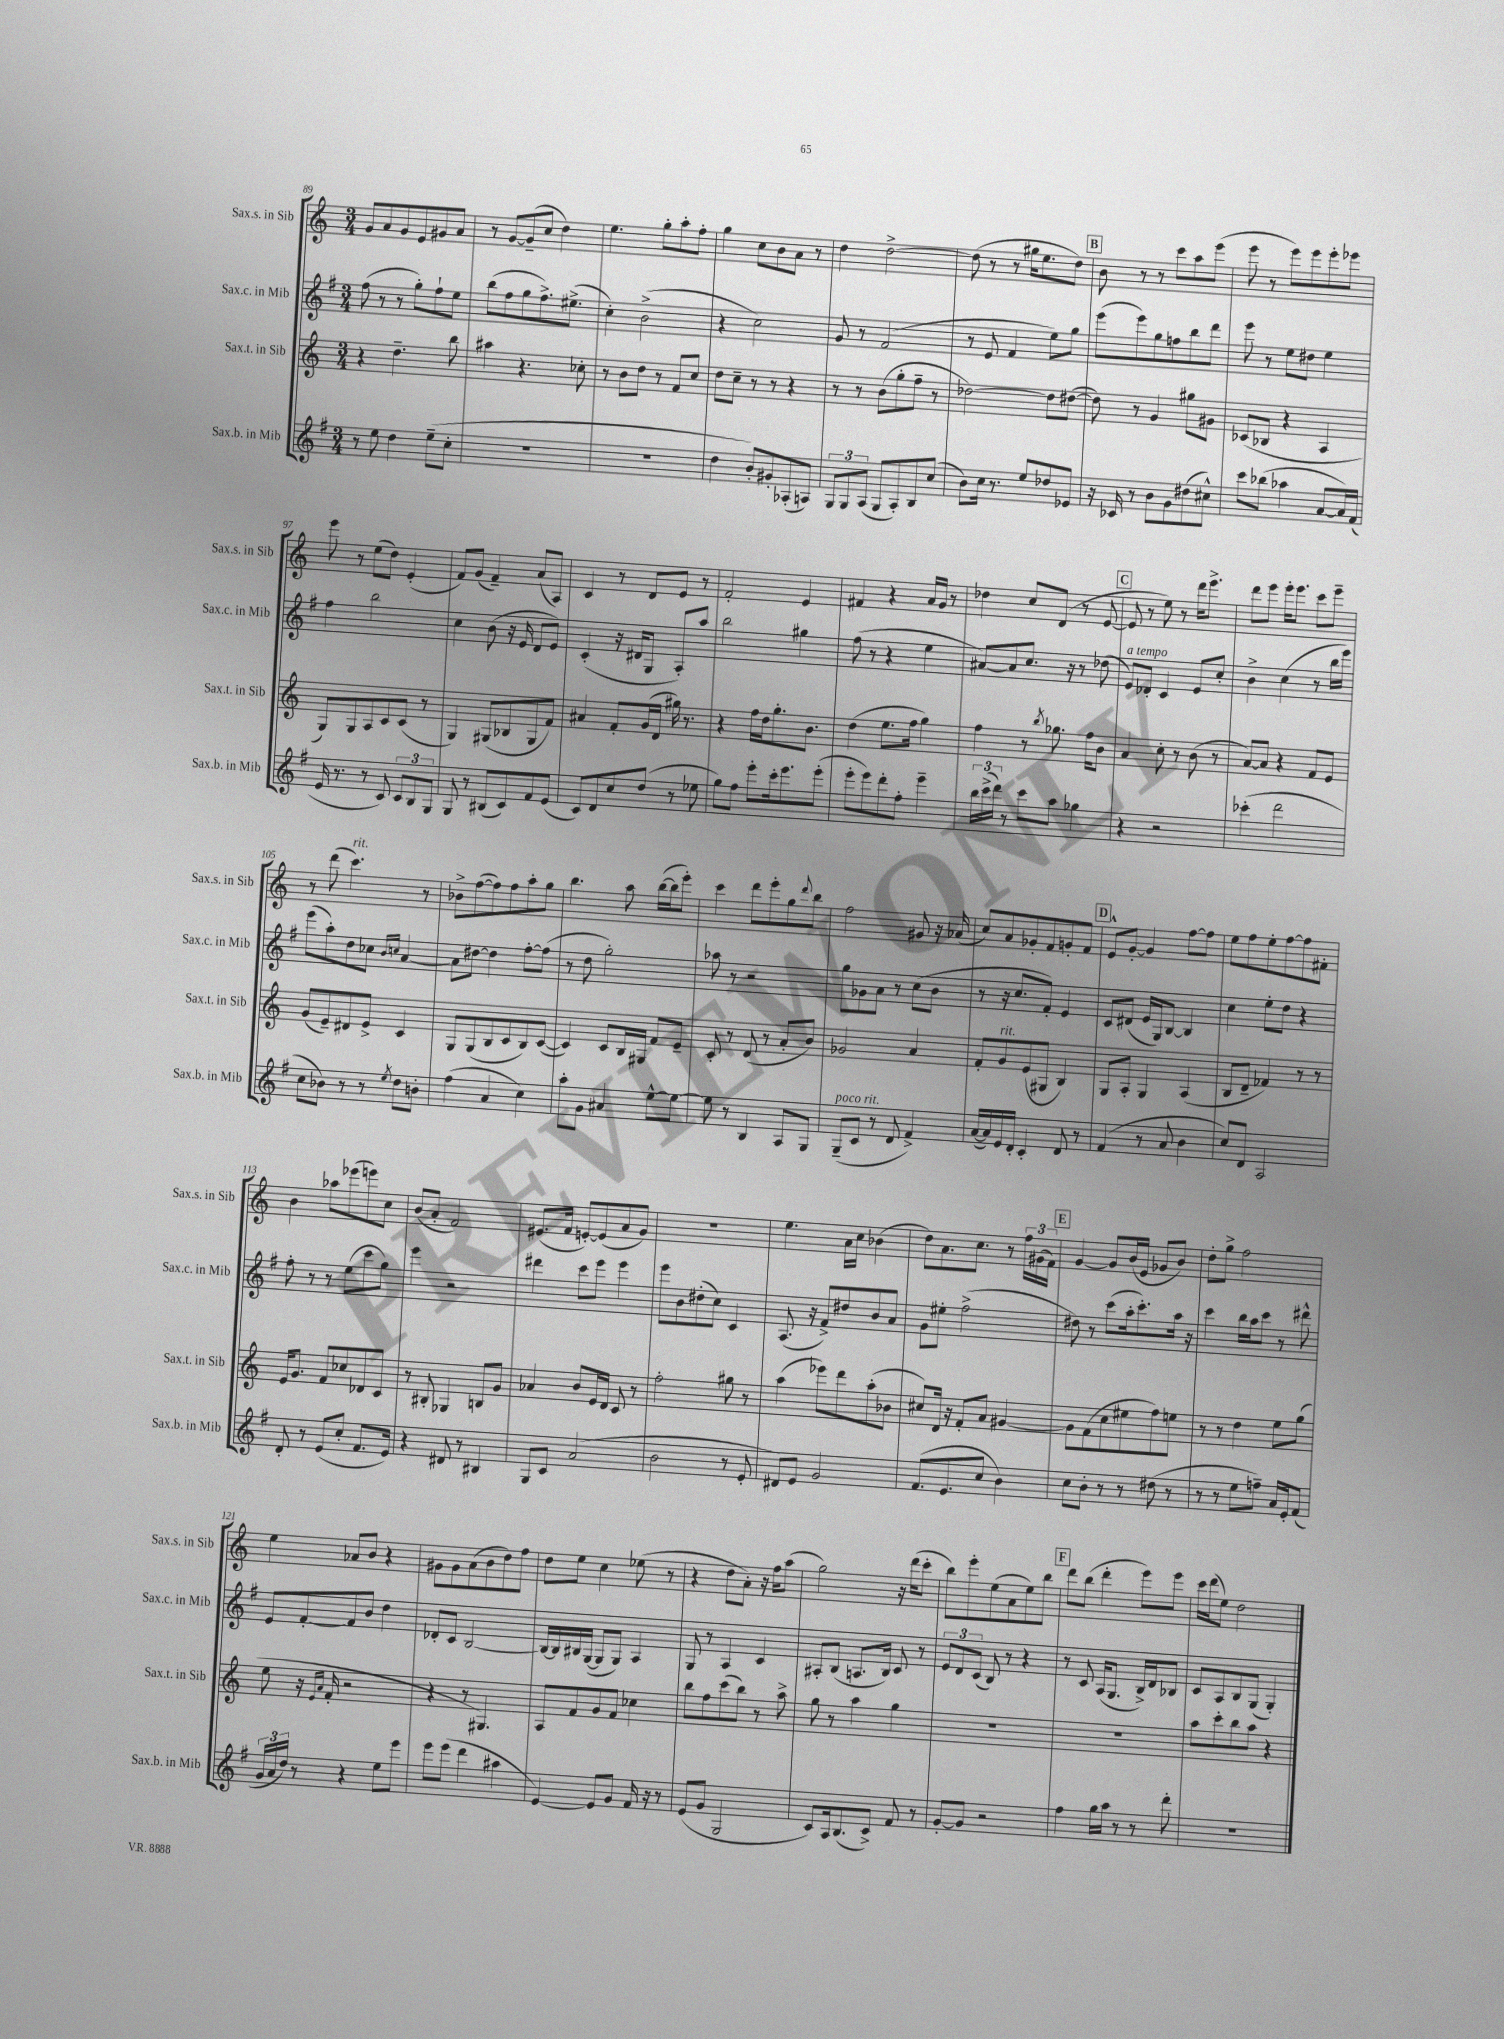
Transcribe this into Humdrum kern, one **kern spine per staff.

**kern	**kern	**kern	**kern
*staff4	*staff3	*staff2	*staff1
*clefG2	*clefG2	*clefG2	*clefG2
*k[f#]	*k[]	*k[f#]	*k[]
*M3/4	*M3/4	*M3/4	*M3/4
8r	4r	(8ff#	8g
8ee	.	8r	8a
4dd	4.dd~	8r	8g
.	.	8gg')	8e
(8ee~	.	8ff#`	8g#
8cc'	8bb	8ee	8a
=	=	=	=
2.r	4aa#	(8bb	8r
.	.	8ff#	[8g
.	4.r	8gg	(8g~]
.	.	8.ff#^)	8cc
.	.	.	4dd)
.	.	(8.ee#^	.
.	8cc-'	.	.
=	=	=	=
2.r	8r	4cc')	4.ee
.	8b	.	.
.	8dd	(2b^	.
.	8r	.	8gg'
.	8f	.	8aa'
.	8cc	.	8ff'
=	=	=	=
4dd	8dd	4r	4gg
.	8cc~	.	.
8b')	8r	2cc)	8cc
8g#'	8r	.	8b
(8A-'	4r	.	8a
8A)	.	.	8r
=	=	=	=
12G	8r	8g	4dd
12G	.	.	.
.	8r	8r	.
(12A	.	.	.
8G	(8b	(2f#	[2dd^
8A')	8gg'	.	.
8B	8ff~	.	.
(8cc	8r	.	.
=	=	=	=
8b)	[2dd-)	8r	(8dd]
16cc	.	8e	8r
8.r	.	.	.
.	.	4f#	8r
8ee	.	.	16gg#
.	.	.	8.ee
8dd-	8dd-]	8ee)	.
8e-	([8dd#	8gg	8dd)
=	=	=	=
16r	8dd#])	(8eee	8b
16c-	.	.	.
8r	8r	8eee)	8r
8b	4g	8gg	8r
8g	.	8ff	8ccc
(8dd#	8gg#	8bb	8aa
8cc#^^)	8g#	8ddd	(8eee
=	=	=	=
8ccc	(8c-	8eee	8eee
(8bb-	8B-	8r	8r
4aa-	4r	8ee	8eee)
.	.	8dd#	8eee
[8a	4A	4ee	8eee'
16a])	.	.	8eee-
(16f#	.	.	.
=	=	=	=
16e	8G)	4ff#	8eee
8.r	.	.	.
.	8G	.	8r
8r	8A	2bb	(8ee
8c)	8c	.	8dd)
12c	(8c	.	(4e'
12B	.	.	.
.	8r	.	.
12G	.	.	.
=	=	=	=
8G	4G)	4cc	8f)
8r	.	.	(8g
(8B#	(8G#	(8b	4f~)
8c)	8B-	16r	.
.	.	16e	.
8f#	8G#	8d	(8a
(8e	8f)	8e)	8A)
=	=	=	=
8c)	4a#	(4c'	4c
8d	.	.	.
8cc	8f'	16r	8r
.	.	16d#	.
(8dd	(16g	8G	8d
.	16d	.	.
8r	16gg#)	8A')	8e
.	8.r	.	.
8ee-	.	8aa	8r
=	=	=	=
8gg)	4r	2bb	2f'
8ff#	.	.	.
8eee'	16ff	.	.
.	16dd	.	.
16ccc'	8.gg'	.	.
8.eee	.	.	.
.	.	4gg#	4e
.	8.b	.	.
(8eee'	.	.	.
=	=	=	=
8eee'	(4dd	(8ff#	4f#
8eee)	.	8r	.
8ddd'	8.ee	4r	4r
8ff#'	.	.	.
.	16ff	.	.
4eee~	4gg)	4ee	16a
.	.	.	16g
.	.	.	8r
=	=	=	=
24bb	4ff	[8a#)	4dd-
(24ccc^	.	.	.
24ddd)	.	.	.
8r	.	8a#]	.
8ccc	8r	8.cc	8cc
.	8qbb	.	.
8aa	8.gg-	.	(8d
.	.	16r	.
4gg-	.	8r	8r
.	16ff	.	.
.	8b	(8dd-	[8e
=	=	=	=
4r	4a	8e)	8e]
.	.	8d-'	8r
2r	8cc'	4c	8ee)
.	8r	.	8r
.	(8b	8e	16ddd
.	.	.	8.eee^
.	8r	8cc'	.
=	=	=	=
(4ccc-'	[8a)	4b^	8ddd
.	8a]	.	8eee
2ddd	4r	(4cc	16eee'
.	.	.	8.eee
.	8f	8r	8ccc
.	8e	16bb	8eee~
.	.	16eee)	.
=	=	=	=
8cc	(8g	(8eee	8r
8b-)	8e~)	8aa')	(8ddd
8r	8d#	8dd	4.ccc)
8r	8e^	8cc-	.
.	.	16qqb	.
8qee	.	16qqcc	.
8dd	4c	[4a	.
8b'	.	.	8r
=	=	=	=
(4ff#	8G	8a]	8b-^
.	(8G	[8dd#	([8ff
4a	8B	4dd#]	8ff])
.	8c	.	8ff
4cc)	8B)	[8ff#'	8aa'
.	([8c	(8ff#]	8gg
=	=	=	=
8aa'	4c])	8r	4.bb
8g	.	8dd	.
4a#	8c	2gg')	.
.	16B	.	8aa
.	16G#	.	.
[8ee^^	8f	.	([16bb
.	.	.	16bb]
8ee_	8e~	.	8eee')
=	=	=	=
8ee]	8c'	8aa-	4ccc
8r	8r	8r	.
4B	(8d	2r	8ddd
.	8r	.	8eee'
8A	8a'	.	8gg
.	.	.	8qqddd
8G	8b)	.	8bb
=	=	=	=
(8G~	2g-	8gg	2ff
8c	.	8g-	.
8r	.	8a	.
8d	.	8r	.
4f#^)	4a	(8cc	8g#
.	.	8b	16r
.	.	.	(16a-
=	=	=	=
([16a	8f'	8r	8cc)
16a])	.	.	.
16e	8g	16r	8a
16d'	.	8.cc	.
4c'	(8e	.	8g-'
.	8G#	8f#')	8f
8d	4B)	4e	8g'
8r	.	.	8f
=	=	=	=
(4f#	8G	8c	8e^^
.	8A'	(8d#	[8g'
8r	4G	16e	4g]
.	.	16G)	.
8a	.	[8B	.
4b	(4A	4B]	[8ff
.	.	.	8ff]
=	=	=	=
8cc)	8B	4cc	8ee
8d	8d~	.	8ff
2A	4f-)	8ee'	8ee'
.	.	8dd	[8ff
.	8r	4r	8ff]
.	8r	.	8f#'
=	=	=	=
8d'	16e	8ff#'	4b
.	8.g	.	.
8r	.	8r	.
(8e	8f	8r	8aa-
8cc'	8cc-	(8ee	(8eee-
8.f#	8d-	8ccc	8eee)
.	8c	8gg)	8cc
16e)	.	.	.
=	=	=	=
4r	8r	4eee	(8b
.	8B#'	.	8a'
8d#	4G-	2r	2f)
8r	.	.	.
4B#	8B	.	.
.	8g	.	.
=	=	=	=
8G	4a-	4ddd#	(8.e#
8c	.	.	.
.	.	.	16f
(2a	8b	8ccc	[8e')
.	16e	8eee	(8e]
.	16d	.	.
.	8c	4eee	8a
.	8r	.	8g)
=	=	=	=
2b	2ff'	8eee	2.r
.	.	8b	.
.	.	(8dd#'	.
.	.	8cc)	.
8r	8gg#	4c	.
8e'	8r	.	.
=	=	=	=
8d#)	(4aa	(8.A	4.ee
8e	.	.	.
.	.	16r	.
2g	8eee-)	8f#^)	.
.	8ddd	8dd#	16a
.	.	.	16cc
.	(8aa'	8b	(4b-
.	8b-	8a	.
=	=	=	=
(8.f#	8cc#)	8g	8dd)
.	16d	8ee#'	8.a
8.e	16r	.	.
.	8f'	(2ff#^	.
.	.	.	8.cc
8cc	8a	.	.
4b)	[4g#	.	8r
.	.	.	24ff
.	.	.	(24g#
.	.	.	24f)
=	=	=	=
8cc	8g#]	8dd#)	[4g
8b'	(8f	8r	.
8r	8cc	(8ccc	8g]
8r	8ee#	16aa'	(16b
.	.	8.ccc')	16e
(8dd#	8ff)	.	8g-
8r	8ee	16aa	8b)
.	.	16r	.
=	=	=	=
8r	8r	4ccc	8dd'
8r	8r	.	8gg^
8ee	4dd	16bb	2ff
.	.	16aa	.
8ff~)	.	8ccc	.
16a	8ee	8r	.
16e'	.	.	.
(8f#	(8gg	8ddd#^^	.
=	=	=	=
24g	8ee	8e	4ee
24a	.	.	.
24dd)	.	.	.
8r	16r	[8f#'	.
.	16qqe	.	.
.	16qqa	.	.
.	16f'	.	.
4r	2r	8f#]	8a-
.	.	8b	8b
8ee	.	4dd	4r
8eee	.	.	.
=	=	=	=
8eee	4r	8d-'	8g#
(8eee	.	8c	8g#
4ddd	8r	[2B	(8a
.	4.G#)	.	8b
4aa#	.	.	8dd)
.	.	.	8ff
=	=	=	=
[4e)	8A	16B_	8dd
.	.	16B]	.
.	8f	16B#	8ee
.	.	([16G	.
8e]	8g	8G]	4cc
8g	8f	8G)	.
16f#	4cc-	4A	(8ee-
16r	.	.	.
8r	.	.	8r
=	=	=	=
(8e	8bb	8G	4r
8g	8ff	8r	.
2G	(8ccc	4A	8dd
.	8bb)	.	8a')
.	8r	4c	16r
.	.	.	16ff
.	8aa^	.	(8aa
=	=	=	=
8c)	8gg	8A#'	2gg)
16A	8r	(8B	.
(8.B	.	.	.
.	4aa	8.A	.
8c^)	.	.	.
.	.	16B)	.
8f#	4gg	8c	16r
.	.	.	(16ddd
8r	.	8r	8ccc'
=	=	=	=
[8g'	2.r	12e	8bb)
.	.	12d	.
8g]	.	.	8eee'
.	.	(12c	.
2r	.	8B)	(8ee
.	.	8r	8a
.	.	4r	8ee)
.	.	.	8bb
=	=	=	=
4ff#	2.r	8r	8ddd
.	.	8c	(8bb
16gg	.	(16A	4ddd'
16aa	.	8.G	.
8r	.	.	.
8r	.	16B^)	8eee)
.	.	16d	.
8ddd'	.	8B-	8eee
=	=	=	=
2.r	8aa	8c	16ccc
.	.	.	(16ddd
.	8ccc'	8A	8ee)
.	8bb	8B	2dd
.	8aa	(8G	.
.	4r	4G')	.
==	==	==	==
*-	*-	*-	*-
